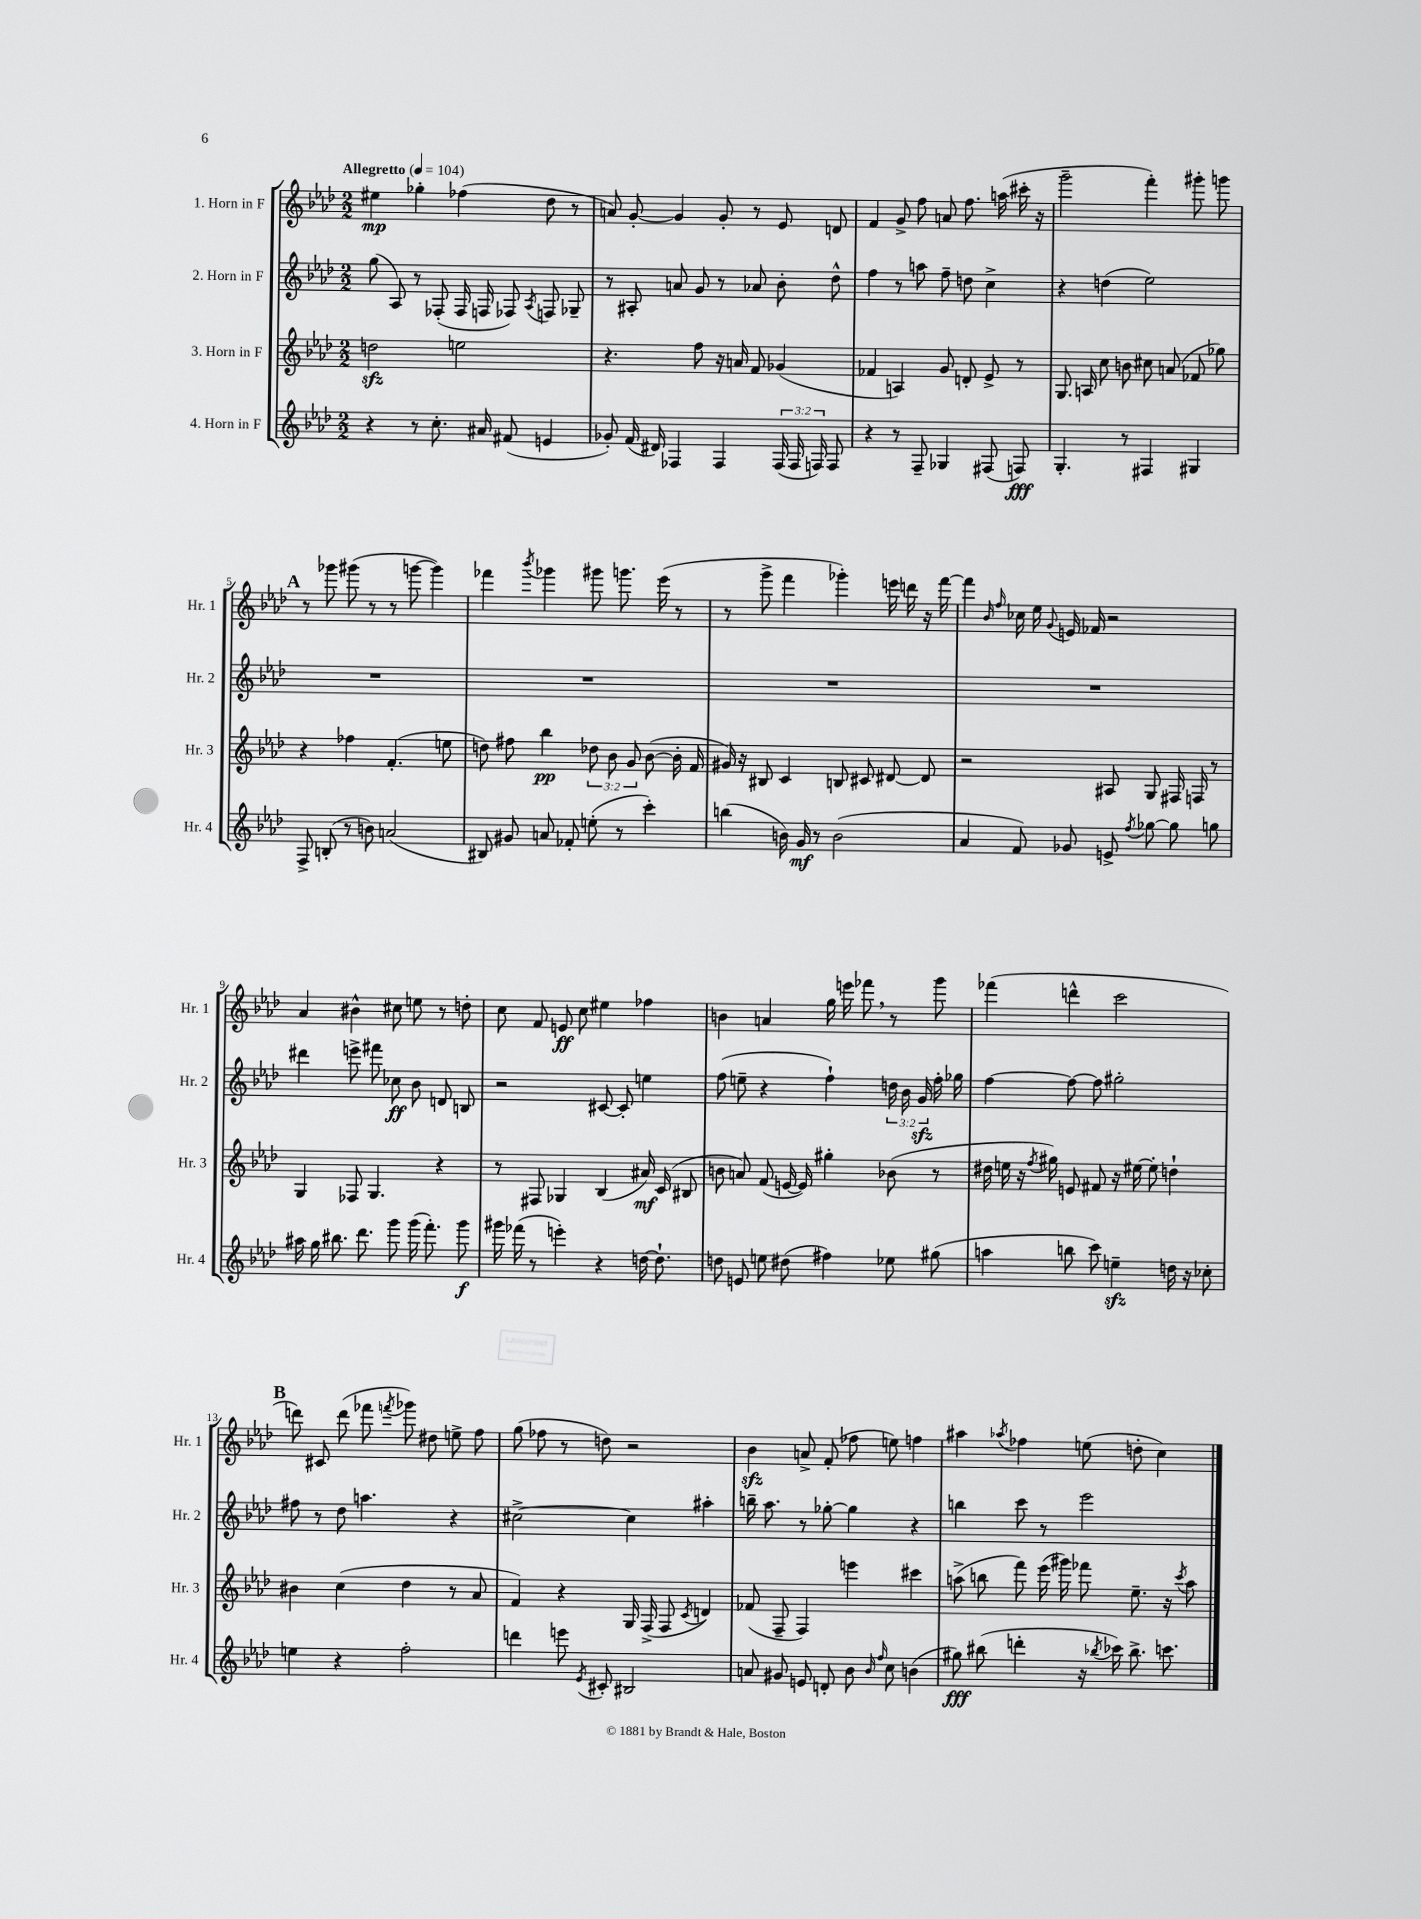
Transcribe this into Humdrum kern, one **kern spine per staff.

**kern	**kern	**kern	**kern
*staff4	*staff3	*staff2	*staff1
*clefG2	*clefG2	*clefG2	*clefG2
*k[b-e-a-d-]	*k[b-e-a-d-]	*k[b-e-a-d-]	*k[b-e-a-d-]
*M2/2	*M2/2	*M2/2	*M2/2
*MM104	*MM104	*MM104	*MM104
4r	2dd\	(8gg\	4ee#\
.	.	8A-/)	.
8r	.	8r	4gg-'\
8.cc'\	.	(8F-'/	.
.	2ee\	16F-/	(4ff-\
16a#/	.	16F/	.
(8f#/	.	8F-/)	.
.	.	8qA-/	.
4e/	.	8F/	8dd-\
.	.	8G-~/	8r
=	=	=	=
8g-'/)	4.r	8r	8a/)
(16f/	.	8A#'/	[8g'/
16d#/)	.	.	.
4F-/	.	8a/	4g/]
.	8ff\	8g/	.
4F-/	16r	8r	8g'/
.	16a/	.	.
.	8f/	8a-/	8r
(24F-/	(4g-/	8b-'\	8e-/
24F-/	.	.	.
24F/)	.	.	.
8F/	.	8dd-^^\	8d/
=	=	=	=
4r	4f-/	4ff\	4f/
8r	4A/)	8r	8g^/
8F~/	.	8aa\	8ff\
4G-/	8g/	8ff~\	8a/
.	8d'/	8dd\	8.ff\
(8F#/	8e-^/	4cc^\	.
.	.	.	(16aa\
8F/)	8r	.	16ccc#'\
.	.	.	16r
=	=	=	=
4.G'/	8.G/	4r	2ggg~\
.	16A/	.	.
.	8cc\	(4dd\	.
8r	8b\	.	.
4F#/	8cc#\	2ee-\)	4fff'\)
.	(8a/	.	.
4G#/	8f-/	.	8ggg#'\
.	8gg-\)	.	8ggg\
=	=	=	=
8F^/	4r	1r	8r
(8B'/	.	.	8ggg-\
8r	4ff-\	.	(8ggg#\
8b\)	.	.	8r
(2a/	(4.f'/	.	8r
.	.	.	[8ggg\
.	.	.	4ggg\])
.	8ee\	.	.
=	=	=	=
8B#/)	8dd\)	1r	4fff-\
8g#/	8ff#\	.	.
.	.	.	8qbbb-/
8a/	4bb-\	.	4ggg-\
8f-'/	.	.	.
(8ee'\	12dd-\	.	8ggg#\
.	12b-\	.	.
8r	.	.	8.ggg\
.	12g/	.	.
4ccc'\)	([8b-\	.	.
.	.	.	(16eee-\
.	16b-'\]	.	8r
.	16f/	.	.
=	=	=	=
(4bb\	16g#/)	1r	8r
.	16r	.	.
.	8B#/	.	8ggg^\
16b\)	4c/	.	4fff\
16g/	.	.	.
8r	.	.	.
(2b\	8B/	.	4ggg-'\)
.	8c#/	.	.
.	[8d#/	.	16eee\
.	.	.	16ddd\
.	8d#/]	.	16r
.	.	.	[16fff\
=	=	=	=
4a-/	2r	1r	4fff\]
.	.	.	16qqb-/
.	.	.	16qqff/
8f/)	.	.	16cc-\
.	.	.	16ee-\
.	.	.	8qqg/
8g-/	.	.	16e/
.	.	.	16f-/
8e^/	8A#/	.	2r
8qff/	.	.	.
[8gg-\	8G/	.	.
8gg-\]	16F#/	.	.
.	16F/	.	.
8gg\	8r	.	.
=	=	=	=
16aa#\	4G/	4ddd#\	4a-/
16gg\	.	.	.
8.bb#\	.	.	.
.	8F-/	8eee^\	4b#^^\
8.ddd-\	.	.	.
.	4.G/	8fff#\	.
8ggg\	.	8cc-\	8cc#\
(16ggg\	.	8b-\	8ee\
8.fff'\)	.	.	.
.	4r	8d/	8r
8ggg\	.	8B/	8dd'\
=	=	=	=
16ggg#\	8r	2r	8cc\
(16fff-\	.	.	.
8r	8F#/	.	8f/
4eee'\)	4G-/	.	8e/
.	.	.	8cc\
4r	(4B-/	[8c#/	4ee#\
.	.	8c#'/]	.
[16dd\	16a#/)	4ee\	4ff-\
8.dd`\]	(16c/	.	.
.	8B#/	.	.
=	=	=	=
8dd\	8b\	(8ff\	4b\
8e/	8a/)	8ee~\	.
8ee\	(8f/	4r	4a/
(8dd#\	[16e/	.	.
.	16e/])	.	.
4ff#\)	4gg#'\	4ff`\)	16gg\
.	.	.	16eee\
.	.	.	8fff-\
8ee-\	(8b-\	24dd\	8r
.	.	24b-\	.
.	.	24g/	.
(8gg#\	8r	16ff'\	8ggg\
.	.	16gg-\	.
=	=	=	=
4aa\	16dd#\	[4ff\	(4fff-\
.	16ee\	.	.
.	16r	.	.
.	8qff/	.	.
.	16gg#\)	.	.
8bb\	8e/	8ff\_	4ddd^^\
8ccc\)	8f#/	8ff\]	.
4ee~\	16r	2gg#'\	2ccc\
.	[16ee#\	.	.
.	8ee#'\]	.	.
16dd\	4dd`\	.	.
16r	.	.	.
8cc-'\	.	.	.
=	=	=	=
4ee\	4b#\	8ff#\	8ddd\)
.	.	8r	8c#/
4r	(4cc\	8dd-\	(8ddd\
.	.	4.aa\	8fff-\
.	.	.	8qfff/
2ff'\	4dd-\	.	8ggg-\)
.	.	.	8dd#\
.	8r	4r	8ee^\
.	8a-/	.	8ff\
=	=	=	=
4ddd\	4f/)	[2cc#^\	(8gg\
.	.	.	8ff-\
8eee\	4r	.	8r
8qe-/	.	.	.
8c#'/	.	.	8dd\)
2B#/	16G/	4cc#\]	2r
.	(16F^/	.	.
.	8F/	.	.
.	8qc/	.	.
.	4d/)	4aa#'\	.
=	=	=	=
8a/	(8f-/	16bb~\	4b-\
.	.	8.aa-\	.
8g#/	8F~/	.	.
8e/	4F/)	8r	8a^/
8d'/	.	[8gg-'\	(8f'/
8b-\	4eee\	4gg-\]	8ff-\
16qqb-/	.	.	.
16qqff/	.	.	.
8cc\	.	.	8ee\)
(4b\	4ccc#\	4r	4ff\
=	=	=	=
8gg#\)	(8aa^\	4bb\	4aa#\
(8bb#\	8bb\	.	.
.	.	.	8qaa-/
4ddd'\	8fff\)	8ccc\	4ff-\
.	(16eee-\	8r	.
.	16ggg#\)	.	.
16r	8fff-\	2eee-\	(8ee\
8qbb-/	.	.	.
16ccc-\)	.	.	.
8.bb-^\	8.ee-~\	.	8dd'\
.	.	.	4cc\)
8.ccc\	16r	.	.
.	8qccc/	.	.
.	8aa\	.	.
==	==	==	==
*-	*-	*-	*-
